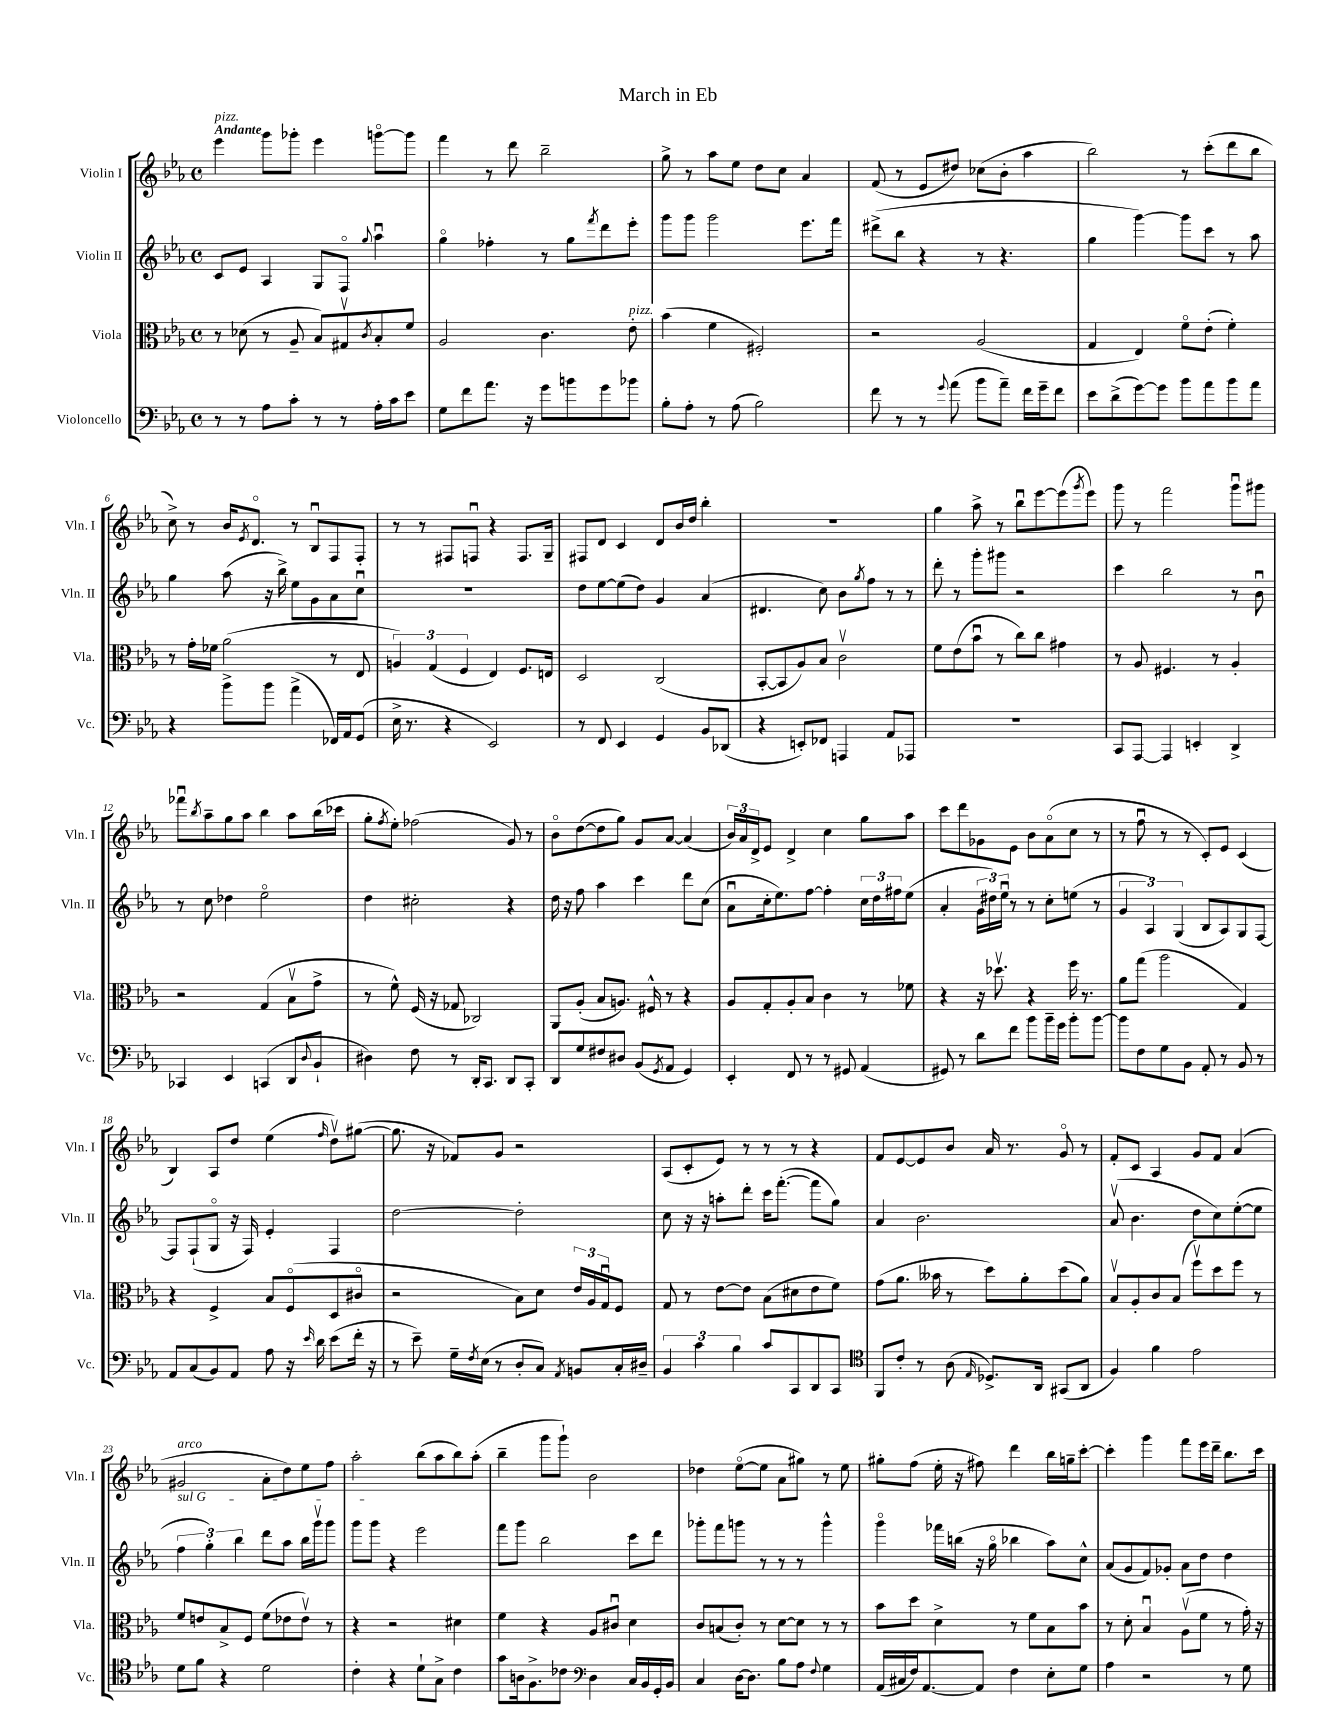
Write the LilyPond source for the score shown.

\header { title = "March in Eb" }
<<
\new StaffGroup <<
\new Staff = "s0" \with { instrumentName = "Violin I" shortInstrumentName = "Vln. I" } {
    \clef treble \key ees \major \defaultTimeSignature \time 4/4 \tempo "Andante"
    ees'''4^\markup { \italic "pizz." } g'''8 ges'''8-. ees'''4 g'''8~\flageolet g'''8 |
    f'''4 r8 d'''8 bes''2-- |
    g''8-> r8 aes''8 ees''8 d''8 c''8 aes'4 |
    f'8( r8 ees'8 dis''8) ces''8( bes'8-. aes''4 |
    bes''2) r8 c'''8-.( d'''8 bes''8 |
    c''8->) r8 bes'16 \acciaccatura { ees'8 } d'8.\flageolet r8 bes8\downbow f8 f8-. |
    r8 r8 fis8 f8\downbow r4 f8. g16-- |
    fis8 d'8 c'4 d'8 bes'16 d''16 bes''4-. |
    R1 |
    g''4 aes''8-> r8 bes''8\downbow ees'''8~ ees'''8( \acciaccatura { g'''8 } ees'''8) |
    g'''8 r8 f'''2 g'''8\downbow gis'''8 |
    fes'''8\downbow \acciaccatura { bes''8 } aes''8-- g''8 aes''8 bes''4 aes''8 bes''16( ces'''16 |
    g''8-. \acciaccatura { f''8 } ees''8-.) fes''2( g'8) r8 |
    bes'8\flageolet d''8~( d''8 g''8) g'8 aes'8~ aes'4( |
    \tuplet 3/2 { bes'16) aes'16 d'16-> } ees'8 d'4-> c''4 g''8 aes''8 |
    c'''8 d'''8 ges'8 ees'8 bes'8 aes'8\flageolet( c''8 r8 |
    r8 f''8\downbow r8 r8 c'8-.) ees'8 c'4( |
    bes4) aes8 d''8 ees''4( \grace { f''16 } d''8\upbow) gis''8~( |
    gis''8. r16 fes'8) g'8 r2 |
    aes8( c'8-. ees'8) r8 r8 r8 r4 |
    f'8 ees'8~ ees'8 bes'8 aes'16 r8. g'8\flageolet r8 |
    f'8-. c'8 aes4 g'8 f'8 aes'4( |
    gis'2^\markup { \italic "arco" } aes'8-. d''8) ees''8 f''8 |
    aes''2-. bes''8( aes''8 bes''8) aes''8-.( |
    bes''4-- g'''8 g'''8-!) bes'2 |
    des''4 ees''8~\flageolet( ees''8 aes'8 gis''8) r8 ees''8 |
    gis''8-. f''8( ees''16-. r16 fis''8) d'''4 bes''16 g''16-- c'''8~-. |
    c'''4-. g'''4 f'''8 ees'''16 d'''16-- bes''8. c'''16 \bar "|." |
}
\new Staff = "s1" \with { instrumentName = "Violin II" shortInstrumentName = "Vln. II" } {
    \clef treble \key ees \major \defaultTimeSignature \time 4/4
    c'8 ees'8 aes4 g8 f8\flageolet \appoggiatura { g''8 } aes''4\downbow |
    g''4\flageolet fes''4-. r8 g''8 \acciaccatura { f'''8 } d'''8 ees'''8-. |
    g'''8 g'''8 g'''2 ees'''8. f'''16 |
    dis'''8->( bes''8 r4 r8 r4. |
    g''4 g'''4~) g'''8 c'''8 r8 aes''8 |
    g''4 aes''8( r16 bes''16->) ees''8 g'8 aes'8 c''8\downbow |
    R1 |
    d''8 ees''8~ ees''8( d''8) g'4 aes'4( |
    dis'4. c''8) bes'8 \acciaccatura { g''8 } f''8 r8 r8 |
    d'''8-. r8 g'''8-. gis'''8 r2 |
    c'''4 bes''2 r8 bes'8\downbow |
    r8 c''8 des''4 ees''2\flageolet |
    d''4 cis''2-. r4 |
    d''16 r16 f''8 aes''4 c'''4 d'''8 c''8( |
    aes'8\downbow c''16-. ees''8.) f''8~ f''4-. \tuplet 3/2 { c''16 d''16 fis''16 } ees''8( |
    aes'4-. \tuplet 3/2 { g'16 dis''16) ees''16\downbow } r8 r8 c''8-. e''8( r8 |
    \tuplet 3/2 { g'4 aes4) g4( } bes8 aes8) g8 f8~ |
    f8 f8-!( g8\flageolet r16 f16) ees'4-. f4 |
    d''2~ d''2-. |
    c''8 r16 r16 a''8-. d'''8-. c'''16 f'''8.~-.( f'''8 g''8) |
    aes'4 bes'2. |
    aes'8\upbow( bes'4. d''8 c''8) ees''8~-.( ees''8 |
    \tuplet 3/2 { \once \override TextSpanner.bound-details.left.text = \markup { \italic "sul G" } f''4\startTextSpan g''4-.) bes''4 } d'''8 aes''8 bes''16 g'''16\upbow g'''8 |
    g'''8 g'''8\stopTextSpan r4 ees'''2 |
    f'''8 g'''8 bes''2 c'''8 d'''8 |
    ges'''8-. f'''8 g'''8 r8 r8 r8 g'''4-^ |
    g'''4\flageolet fes'''16 b''16( r16 g''16\flageolet bes''4 aes''8) c''8-^ |
    aes'8( g'8 f'8) ges'8-. aes'8 d''8 d''4 \bar "|." |
}
\new Staff = "s2" \with { instrumentName = "Viola" shortInstrumentName = "Vla." } {
    \clef alto \key ees \major \defaultTimeSignature \time 4/4
    r8 des'8( r8 aes8-- bes8) gis8\upbow \acciaccatura { c'8 } bes8-. f'8 |
    aes2 c'4. ees'8-.^\markup { \italic "pizz." } |
    bes'4( f'4 fis2-.) |
    r2 aes2( |
    g4 ees4) f'8\flageolet ees'8-.( f'4-.) |
    r8 g'16-. fes'16 aes'2( r8 ees8 |
    \tuplet 3/2 { a4) g4( f4 } ees4) f8. e16 |
    d2 c2( |
    bes,8~-. bes,8 aes8) bes8 c'2\upbow |
    f'8 ees'8( bes'8\downbow r8 c''8) c''8 gis'4 |
    r8 aes8 fis4. r8 aes4-. |
    r2 g4( bes8\upbow g'8-> |
    r8 f'8-^) f16( r16 ges8 ces2) |
    aes,8 aes8-.( bes8 a8.) fis16-^ r8 r4 |
    aes8 g8-. aes8-. bes8 c'4 r8 fes'8 |
    r4 r16 des''8.\upbow r4 f''16 r8. |
    aes'8 g''8( aes''2 g4) |
    r4 f4-> bes8 f8\flageolet( d8 cis'8\flageolet |
    r2 bes8) d'8 \tuplet 3/2 { ees'16 aes16 g16\downbow } f8 |
    g8 r8 ees'8~ ees'8 bes8( dis'8 ees'8 f'8) |
    g'8( aes'8. beses'16 r8 d''8) aes'8-. d''8( aes'8) |
    bes8\upbow aes8-. c'8 bes8( f''8\upbow) d''8 f''8 r8 |
    f'8 e'8 bes8-> f8 f'8( ees'8 ees'8\upbow) r8 |
    r4 r2 dis'4 |
    f'4 r4 aes8 cis'8\downbow d'4 |
    c'8 b8( c'8-.) r8 d'8~ d'8 r8 r8 |
    bes'8 d''8 d'4-> r8 f'8 bes8 bes'8 |
    r8 d'8-. bes4\downbow aes8\upbow( f'8 r8 g'16-.) r16 \bar "|." |
}
\new Staff = "s3" \with { instrumentName = "Violoncello" shortInstrumentName = "Vc." } {
    \clef bass \key ees \major \defaultTimeSignature \time 4/4
    r8 r8 aes8 c'8-. r8 r8 aes16-. c'16 ees'8 |
    g8 f'8 aes'8. r16 g'8 b'8 g'8 bes'8 |
    bes8-. aes8-. r8 aes8( bes2) |
    f'8 r8 r8 \appoggiatura { g'8 } aes'8( bes'8 aes'8--) f'16 g'16-- f'8 |
    ees'8 d'8->( g'8~) g'8 bes'8 aes'8 bes'8 aes'8 |
    r4 bes'8-> bes'8 aes'4->( fes,16) aes,16 g,8( |
    ees16-> r8. r4 ees,2) |
    r8 f,8 ees,4 g,4 bes,8 des,8( |
    r4 e,8-.) fes,8 a,,4 aes,8 aes,,8 |
    R1 |
    c,8 aes,,8~ aes,,4 e,4-. d,4-> |
    ces,4 ees,4 c,4( d,8 \appoggiatura { d8 } bes,8-! |
    dis4) f8 r8 d,16-. c,8. d,8 c,8-. |
    d,8 g8 fis8 dis8 bes,8( \acciaccatura { g,8 } aes,8 g,4) |
    ees,4-. f,8 r8 r8 gis,8 aes,4( |
    gis,8) r8 d'8 f'8 bes'8 bes'16-- g'16 bes'8-. bes'8~ |
    bes'8 f8 g8 bes,8 aes,8-. r8 bes,8 r8 |
    aes,8 c8( bes,8) aes,8 aes8 r16 \grace { ees'16 } d'16 ees'8( f'16-. r16 |
    r8 ees'8--) g16-- \acciaccatura { f8 } ees16( r8 d8-. c8) \acciaccatura { aes,8 } b,8 c16-. dis16-- |
    \tuplet 3/2 { bes,4 c'4 bes4 } c'8 c,8 d,8 c,8 |
    \clef tenor f,8 c'8-. r8 aes8( \grace { ees16 } des8.->) aes,16 gis,8( aes,8 |
    f4) f'4 ees'2 |
    d'8 f'8 r4 d'2 |
    c'4-. r4 d'8-! g8-> c'4 |
    g'8 a16 f8.-> ces'8 \clef bass d4 c16 bes,16 g,16-. bes,16 |
    c4 d16~ d8. bes8 aes8 \appoggiatura { f8 } g4 |
    aes,16( cis16 f16) aes,8.~ aes,8 f4 ees8-. g8 |
    aes4 r2 r8 g8 \bar "|." |
}
>>
>>
